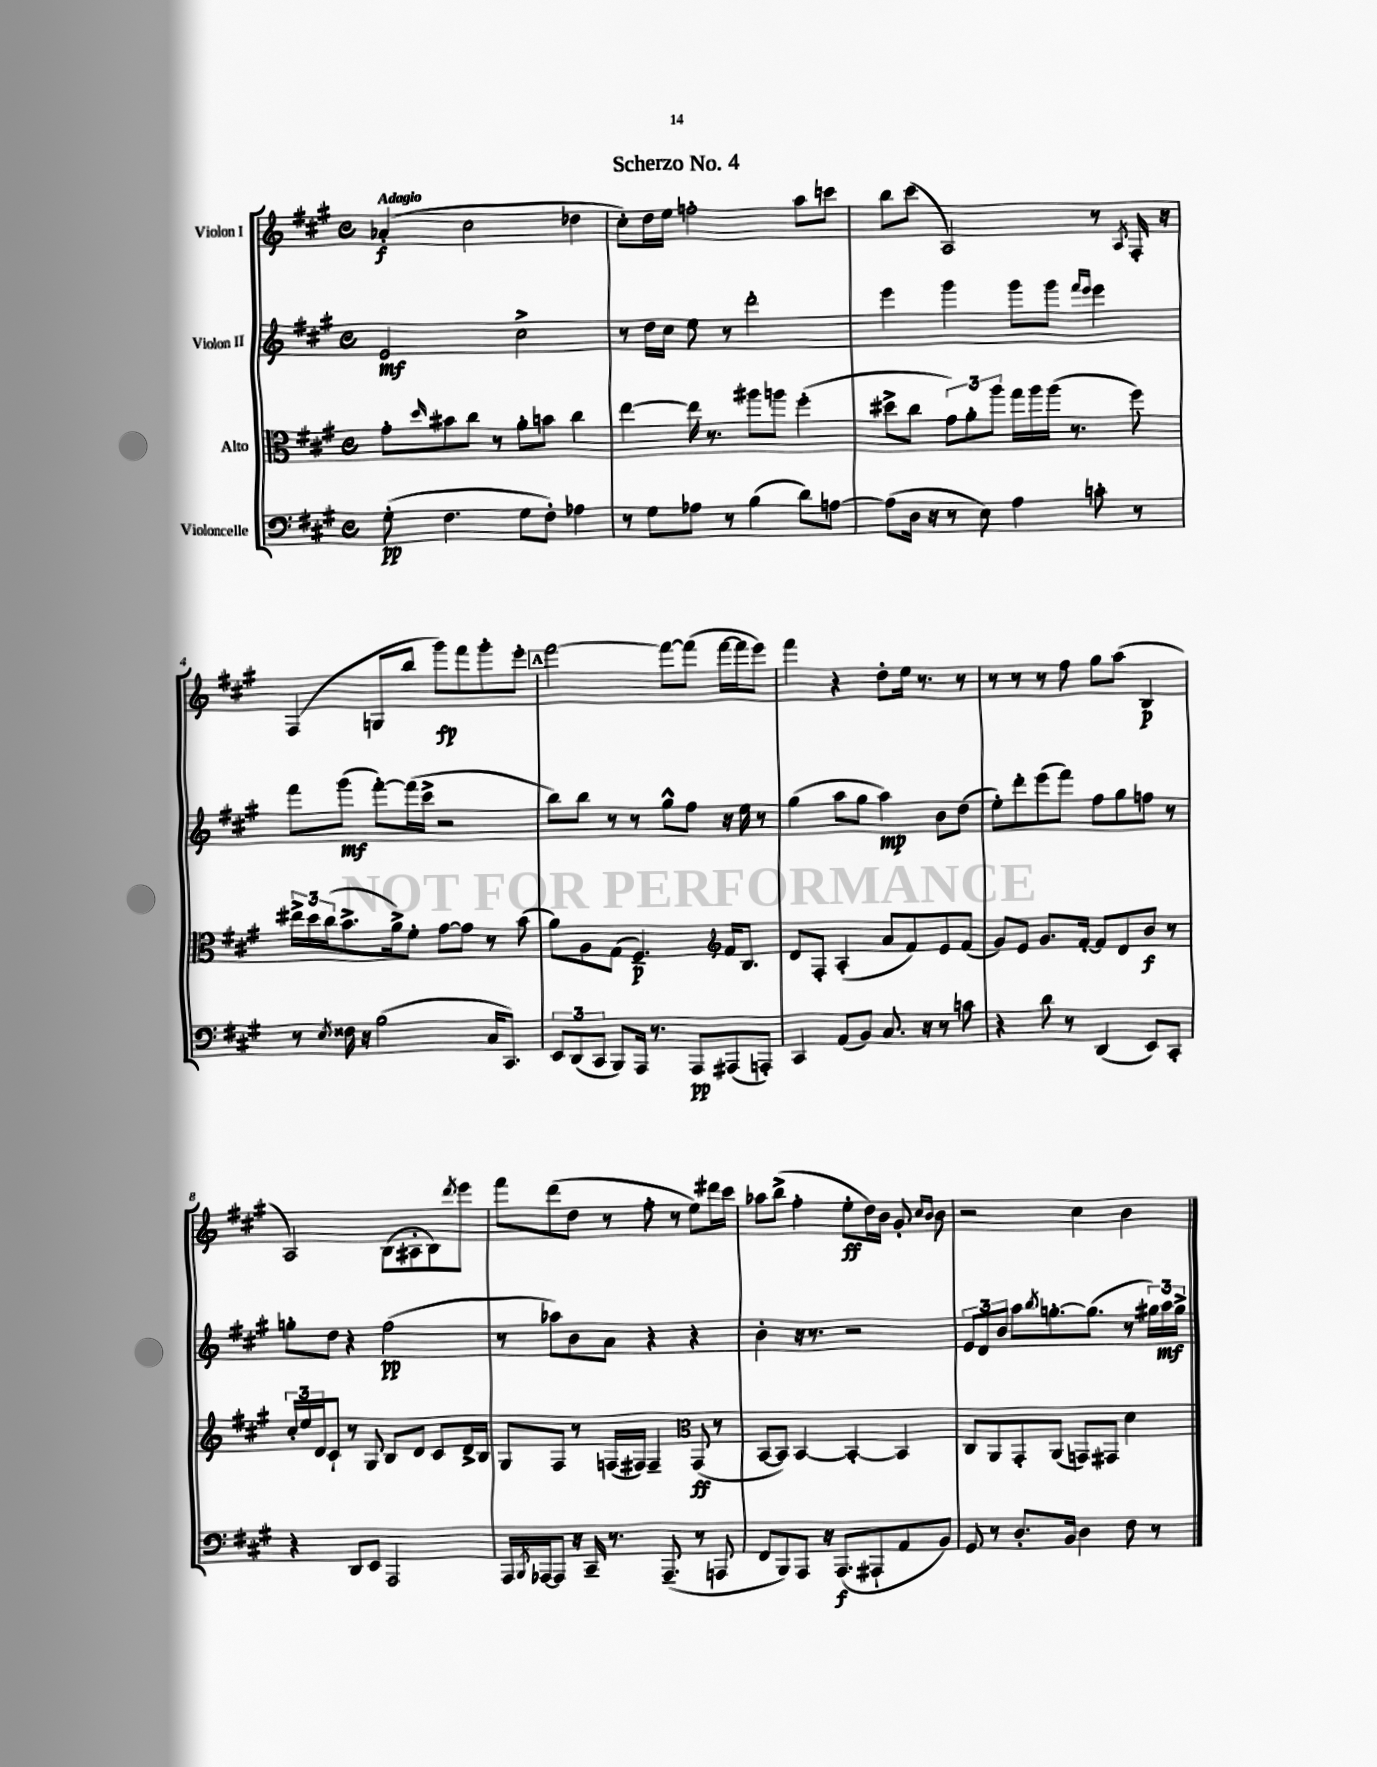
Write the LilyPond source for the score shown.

\header { title = "Scherzo No. 4" }
<<
\new StaffGroup <<
\new Staff = "s0" \with { instrumentName = "Violon I" } {
    \clef treble \key a \major \defaultTimeSignature \time 4/4 \tempo "Adagio"
    aes'4-.\f( cis''2 des''4 |
    cis''8-.) d''16 e''16 f''2-. a''8 c'''8 |
    b''8 cis'''8( a2) r8 \acciaccatura { a8 } fis16-. r16 |
    fis4( g8 b''8 gis'''8\fp) fis'''8 gis'''8-. e'''8-. |
    \mark \markup { \box "A" } fis'''2~ fis'''8~ fis'''8( fis'''16~ fis'''16 e'''8) |
    fis'''4 r4 d''8-. e''16 r8. r8 |
    r8 r8 r8 fis''8 gis''8 a''8( b4\p |
    a2) b8( ais8-. b8) \acciaccatura { d'''8 } e'''8 |
    fis'''8 d'''8( d''8 r8 fis''8-. r8 e''8) dis'''16 cis'''16 |
    aes''8 b''8->( fis''4-. e''8-.\ff d''16) b'16 gis'8-. \grace { cis''16 b'16 } b'8 |
    r2 cis''4 b'4 \bar "|." |
}
\new Staff = "s1" \with { instrumentName = "Violon II" } {
    \clef treble \key a \major \defaultTimeSignature \time 4/4
    e'2\mf cis''2-> |
    r8 d''16 cis''16 e''8 r8 d'''2-. |
    e'''4 gis'''4 gis'''8 gis'''8 \grace { fis'''16 e'''16 } e'''4 |
    fis'''8 gis'''8\mf( fis'''8~-.) fis'''16( cis'''16-> r2 |
    \mark \markup { \box "A" } b''8) b''8 r8 r8 gis''8-^ fis''8 r16 e''16 r8 |
    gis''4( a''8 gis''8 a''4\mp) b'8 d''8( |
    e''8-.) d'''8-. e'''8( fis'''8) fis''8 gis''8 f''8 r8 |
    g''8-. d''8 r4 fis''2\pp( |
    r8 aes''8) b'8 a'8 r4 r4 |
    b'4-. r16 r8. r2 |
    \tuplet 3/2 { e'8 d'8 b'8 } a''8 \acciaccatura { b''8 } g''8.~-. g''8.( r8 \tuplet 3/2 { gis''16) a''16\mf gis''16-> } \bar "|." |
}
\new Staff = "s2" \with { instrumentName = "Alto" } {
    \clef alto \key a \major \defaultTimeSignature \time 4/4
    gis'8-. \grace { d''16 } bis'8 cis''8 r8 a'8-. b'8 cis''4 |
    e''4~ e''16 r8. ais''8 a''8 fis''4-.( |
    dis''8-> cis''8 \tuplet 3/2 { gis'8) a'8-. a''8 } gis''16 a''16 a''16( r8. fis''8) |
    \tuplet 3/2 { eis''16-> d''16 cis''16( } b'8.-> a'16->) fis'8-. gis'8~ gis'8 r8 b'8( |
    \mark \markup { \box "A" } a'8) a8 gis8( fis4.--\p) \clef treble fis'16 b8. |
    d'8 fis8-. a4-.( a'8 fis'8) e'8 fis'8( |
    gis'8) e'8 gis'8. fis'16~-. fis'8 d'8 b'8\f r8 |
    \tuplet 3/2 { cis''16-. e''16 d'16 } cis'8-! r8 gis8 b8 d'8 cis'8 d'16-> b16 |
    gis8 fis8 r8 f16( fis16) fis4-- \clef alto gis,8\ff( r8 |
    b,8~ b,8) b,4~ b,4~-. b,4 |
    cis8 a,8 gis,8-. a,8( g,8) gis,8 d'4 \bar "|." |
}
\new Staff = "s3" \with { instrumentName = "Violoncelle" } {
    \clef bass \key a \major \defaultTimeSignature \time 4/4
    gis8-.\pp( fis4. gis8 fis8-.) aes4 |
    r8 gis8 aes8 r8 b4( d'8) a8~ |
    a8( d16 r16 r8 e8) a4 c'8-. r8 |
    r8 \acciaccatura { e8 } fisis16 r16 b2( cis16 cis,8.) |
    \mark \markup { \box "A" } \tuplet 3/2 { e,8 d,8( cis,8 } b,,8) a,,16 r8. a,,8\pp ais,,8( a,,8-.) |
    cis,4 a,8( b,8) cis8. r16 r8 c'8 |
    r4 d'8 r8 d,4( e,8) cis,8-. |
    r4 d,8 e,8 a,,2 |
    a,,16 \acciaccatura { b,,8 } aes,,16~ aes,,8 r16 cis,16-- r8. aes,,8.--( r8 a,,8 |
    fis,8 b,,8) a,,8 r16 a,,8.\f( ais,,8-! a,8 b,8) |
    gis,8 r8 d8.-. b,16 d4 fis8 r8 \bar "|." |
}
>>
>>
